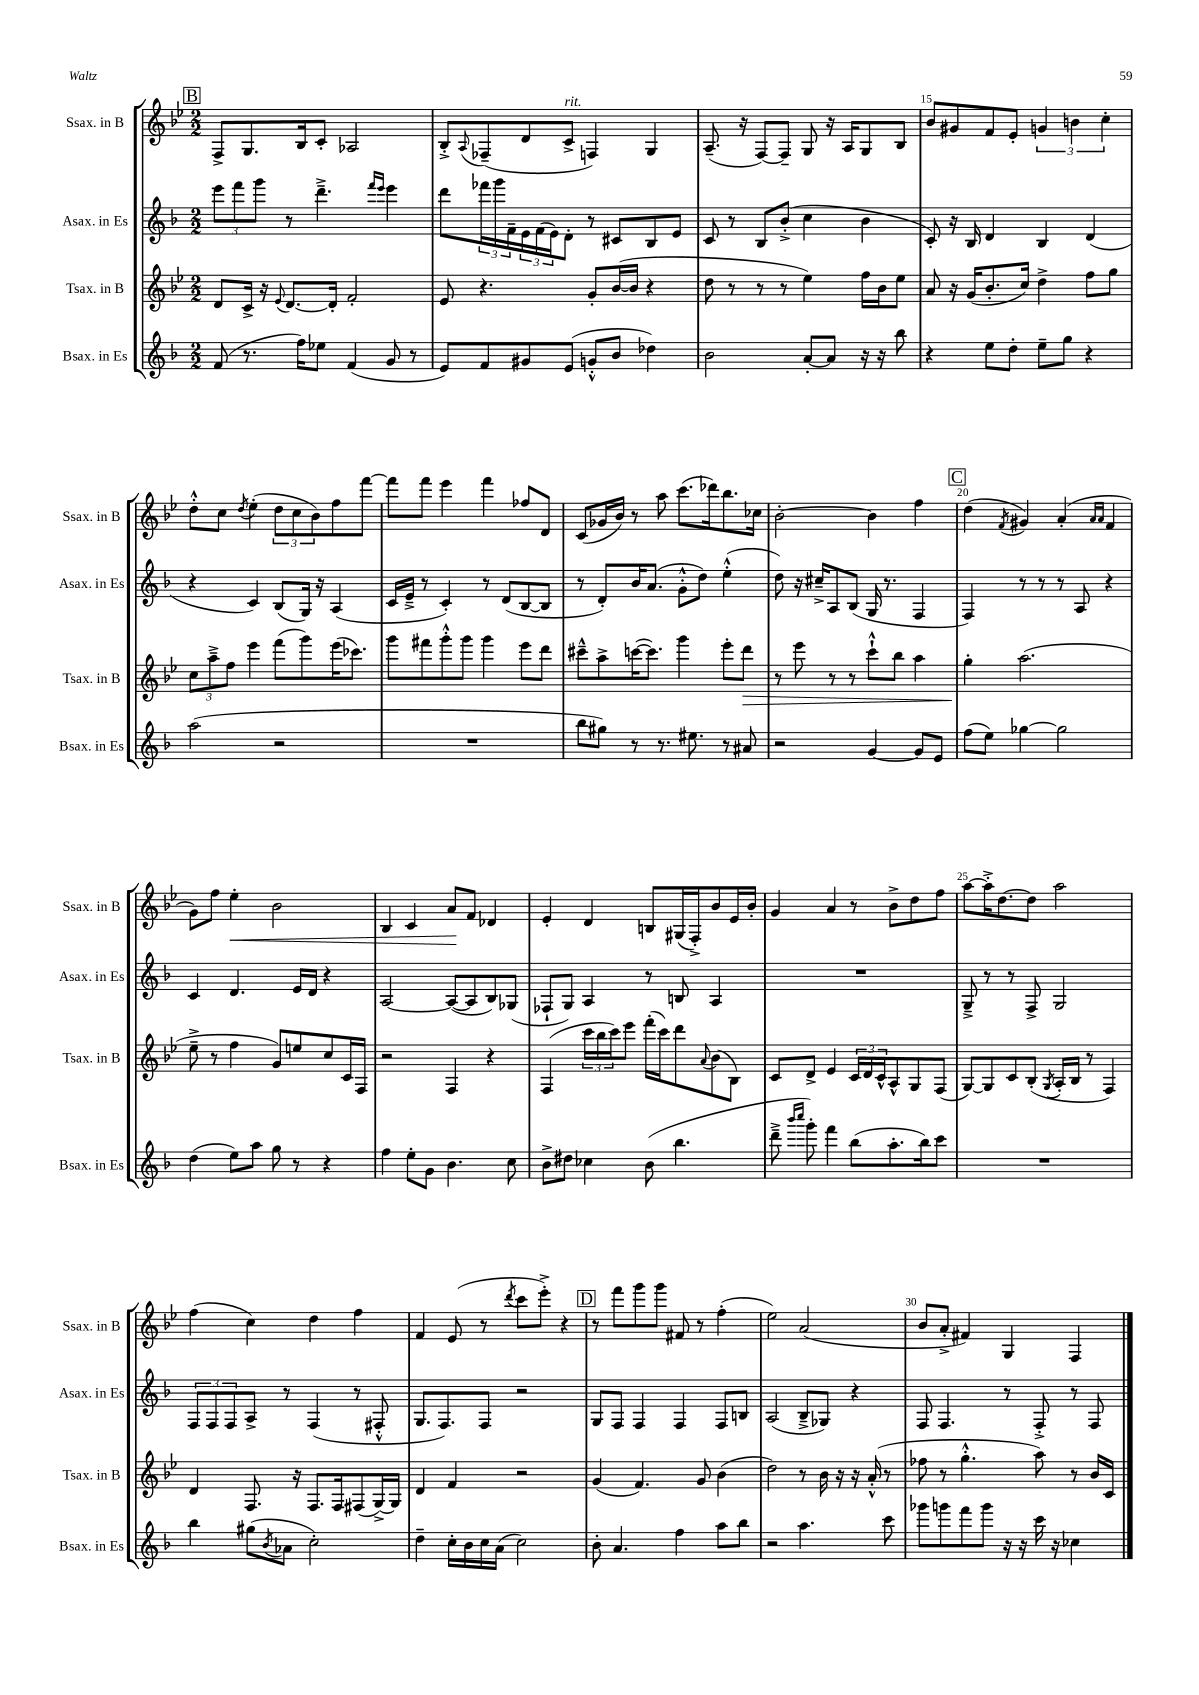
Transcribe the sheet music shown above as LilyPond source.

<<
\new StaffGroup <<
\new Staff = "s0" \with { instrumentName = "Ssax. in B" shortInstrumentName = "Ssax. in B" } {
    \clef treble \key bes \major \numericTimeSignature \time 2/2
    \mark \markup { \box "B" } f8-> g8. bes16 c'8-. aes2 |
    bes8-.-> \appoggiatura { a8 } fes8--( d'8 c'8->^\markup { \italic "rit." } f4) g4 |
    a8.--( r16 f8~) f8-- g8 r16 a16 g8 bes8 |
    bes'8 gis'8 f'8 ees'8-. \tuplet 3/2 { g'4 b'4 c''4-. } |
    d''8-.-^ c''8 \acciaccatura { d''8 } ees''4-.( \tuplet 3/2 { d''8 c''8 bes'8) } f''8 f'''8~ |
    f'''8 f'''8 ees'''4 f'''4 fes''8 d'8 |
    c'8( ges'16 bes'16) r8 a''8 c'''8.( des'''16) bes''8. ces''16 |
    bes'2~-. bes'4 f''4 |
    \mark \markup { \box "C" } d''4( \acciaccatura { f'8 } gis'4) a'4-.( \grace { a'16 a'16 } f'4 |
    g'8) f''8 ees''4-.\< bes'2 |
    bes4 c'4 a'8\! f'8 des'4 |
    ees'4-. d'4 b8 gis16( f16-.->) bes'8 ees'16 bes'16-. |
    g'4 a'4 r8 bes'8-> d''8 f''8 |
    a''8~ a''16-.-> d''8.~ d''8 a''2 |
    f''4( c''4) d''4 f''4 |
    f'4 ees'8( r8 \acciaccatura { d'''8 } c'''8 ees'''8-.->) r4 |
    \mark \markup { \box "D" } r8 f'''8 g'''8 g'''8 fis'8 r8 f''4-.( |
    ees''2) a'2( |
    bes'8 a'8-.-> fis'4) g4 f4 \bar "|." |
}
\new Staff = "s1" \with { instrumentName = "Asax. in Es" shortInstrumentName = "Asax. in Es" } {
    \clef treble \key f \major \numericTimeSignature \time 2/2
    \mark \markup { \box "B" } \tuplet 3/2 { e'''8 f'''8 g'''8 } r8 d'''4.---> \grace { f'''16 e'''16 } e'''4 |
    d'''8 \tuplet 3/2 { fes'''16 g'''16 f'16-- } \tuplet 3/2 { e'16 f'16( e'16) } d'8-. r8 cis'8 bes8 e'8 |
    c'8 r8 bes8 bes'8-.->( c''4 bes'4 |
    c'8-.) r16 bes16 d'4 bes4 d'4( |
    r4 c'4) bes8( g16) r16 a4( |
    c'16 e'16---> r8 c'4-.) r8 d'8( bes8~ bes8 |
    r8 d'8-.) bes'16 a'8.( g'8-.-^ d''8) e''4-.-^( |
    d''8) r16 cis''16---> a8 bes8( g16 r8. f4 |
    \mark \markup { \box "C" } f4) r8 r8 r8 a8 r4 |
    c'4 d'4. e'16 d'16 r4 |
    a2~ a8~( a8 bes8) ges8( |
    fes8-! g8) a4 r8 b8 a4 |
    R1 |
    g8---> r8 r8 f8-> g2 |
    \tuplet 3/2 { f8 f8 f8 } a8-> r8 f4( r8 fis8-.-^ |
    g8. f8.) f8 r2 |
    \mark \markup { \box "D" } g8 f8 f4 f4 f8 b8 |
    a2( bes8---> ges8) r4 |
    f8 f4. r8 f8-.-> r8 f8 \bar "|." |
}
\new Staff = "s2" \with { instrumentName = "Tsax. in B" shortInstrumentName = "Tsax. in B" } {
    \clef treble \key bes \major \numericTimeSignature \time 2/2
    \mark \markup { \box "B" } d'8 c'16-> r16 \appoggiatura { ees'8 } d'8.~ d'16-. f'2-. |
    ees'8 r4. g'8-. bes'16~( bes'16 r4 |
    d''8 r8 r8 r8 ees''4) f''16 bes'16 ees''8 |
    a'8 r16 g'16( bes'8.-. c''16) d''4-> f''8 g''8 |
    \tuplet 3/2 { c''8 a''8---> f''8 } ees'''4 f'''8( g'''8) ees'''16( ces'''8.) |
    g'''8 fis'''8 g'''8-.-^ g'''8 g'''4 ees'''8 d'''8 |
    cis'''8---^ a''8-> c'''16~( c'''8.) g'''4 ees'''8-. d'''8\> |
    r8 ees'''8 r8 r8 c'''8-!-^ bes''8 a''4 |
    \mark \markup { \box "C" } g''4-.\! a''2.( |
    ees''8---> r8 f''4 g'8) e''8 c''8 c'16 f16 |
    r2 f4 r4 |
    f4( \tuplet 3/2 { c'''16 bes''16 c'''16) } ees'''8 f'''16-.( c'''16) d'''8 \appoggiatura { a'8 } bes'8( bes8) |
    c'8 d'8-> ees'4 \tuplet 3/2 { c'16 d'16 c'16-^ } a8-^ g8 f8( |
    g8~) g8 c'8 bes8-.( \acciaccatura { g8 } a16-. bes16 r8 f4) |
    d'4 f8. r16 f8. f16 fis8( g16~->) g16 |
    d'4 f'4 r2 |
    \mark \markup { \box "D" } g'4( f'4.) g'8 bes'4( |
    d''2) r8 bes'16 r16 r16 a'16-.-^( r8 |
    fes''8 r8 g''4.-.-^ a''8) r8 bes'16 c'16 \bar "|." |
}
\new Staff = "s3" \with { instrumentName = "Bsax. in Es" shortInstrumentName = "Bsax. in Es" } {
    \clef treble \key f \major \numericTimeSignature \time 2/2
    \mark \markup { \box "B" } f'8( r8. f''16) ees''8 f'4( g'8 r8 |
    e'8) f'8 gis'8 e'8( g'8-.-^ bes'8 des''4) |
    bes'2 a'8~-. a'8 r16 r16 bes''8 |
    r4 e''8 d''8-. e''8-- g''8 r4 |
    a''2( r2 |
    R1 |
    bes''8 gis''8) r8 r8. eis''8. r8 ais'8 |
    r2 g'4~ g'8 e'8 |
    \mark \markup { \box "C" } f''8( e''8) ges''4~ ges''2 |
    d''4( e''8) a''8 g''8 r8 r4 |
    f''4 e''8-. g'8 bes'4. c''8 |
    bes'8-> dis''8 ces''4 bes'8( bes''4. |
    d'''8---> \grace { bes'''16 c''''16 } g'''8-.) f'''4 bes''8( a''8.-. bes''16) c'''8 |
    R1 |
    bes''4 gis''8( \acciaccatura { bes'8 } aes'8 c''2-.) |
    d''4-- c''16-. bes'16 c''16 a'16( c''2) |
    \mark \markup { \box "D" } bes'8-. a'4. f''4 a''8 bes''8 |
    r2 a''4. c'''8 |
    ges'''8 g'''8 f'''8 g'''8 r16 r16 c'''16 r16 ces''4 \bar "|." |
}
>>
>>
\layout { \context { \Score currentBarNumber = #12 \override BarNumber.break-visibility = ##(#f #t #t) barNumberVisibility = #(every-nth-bar-number-visible 5) } }
